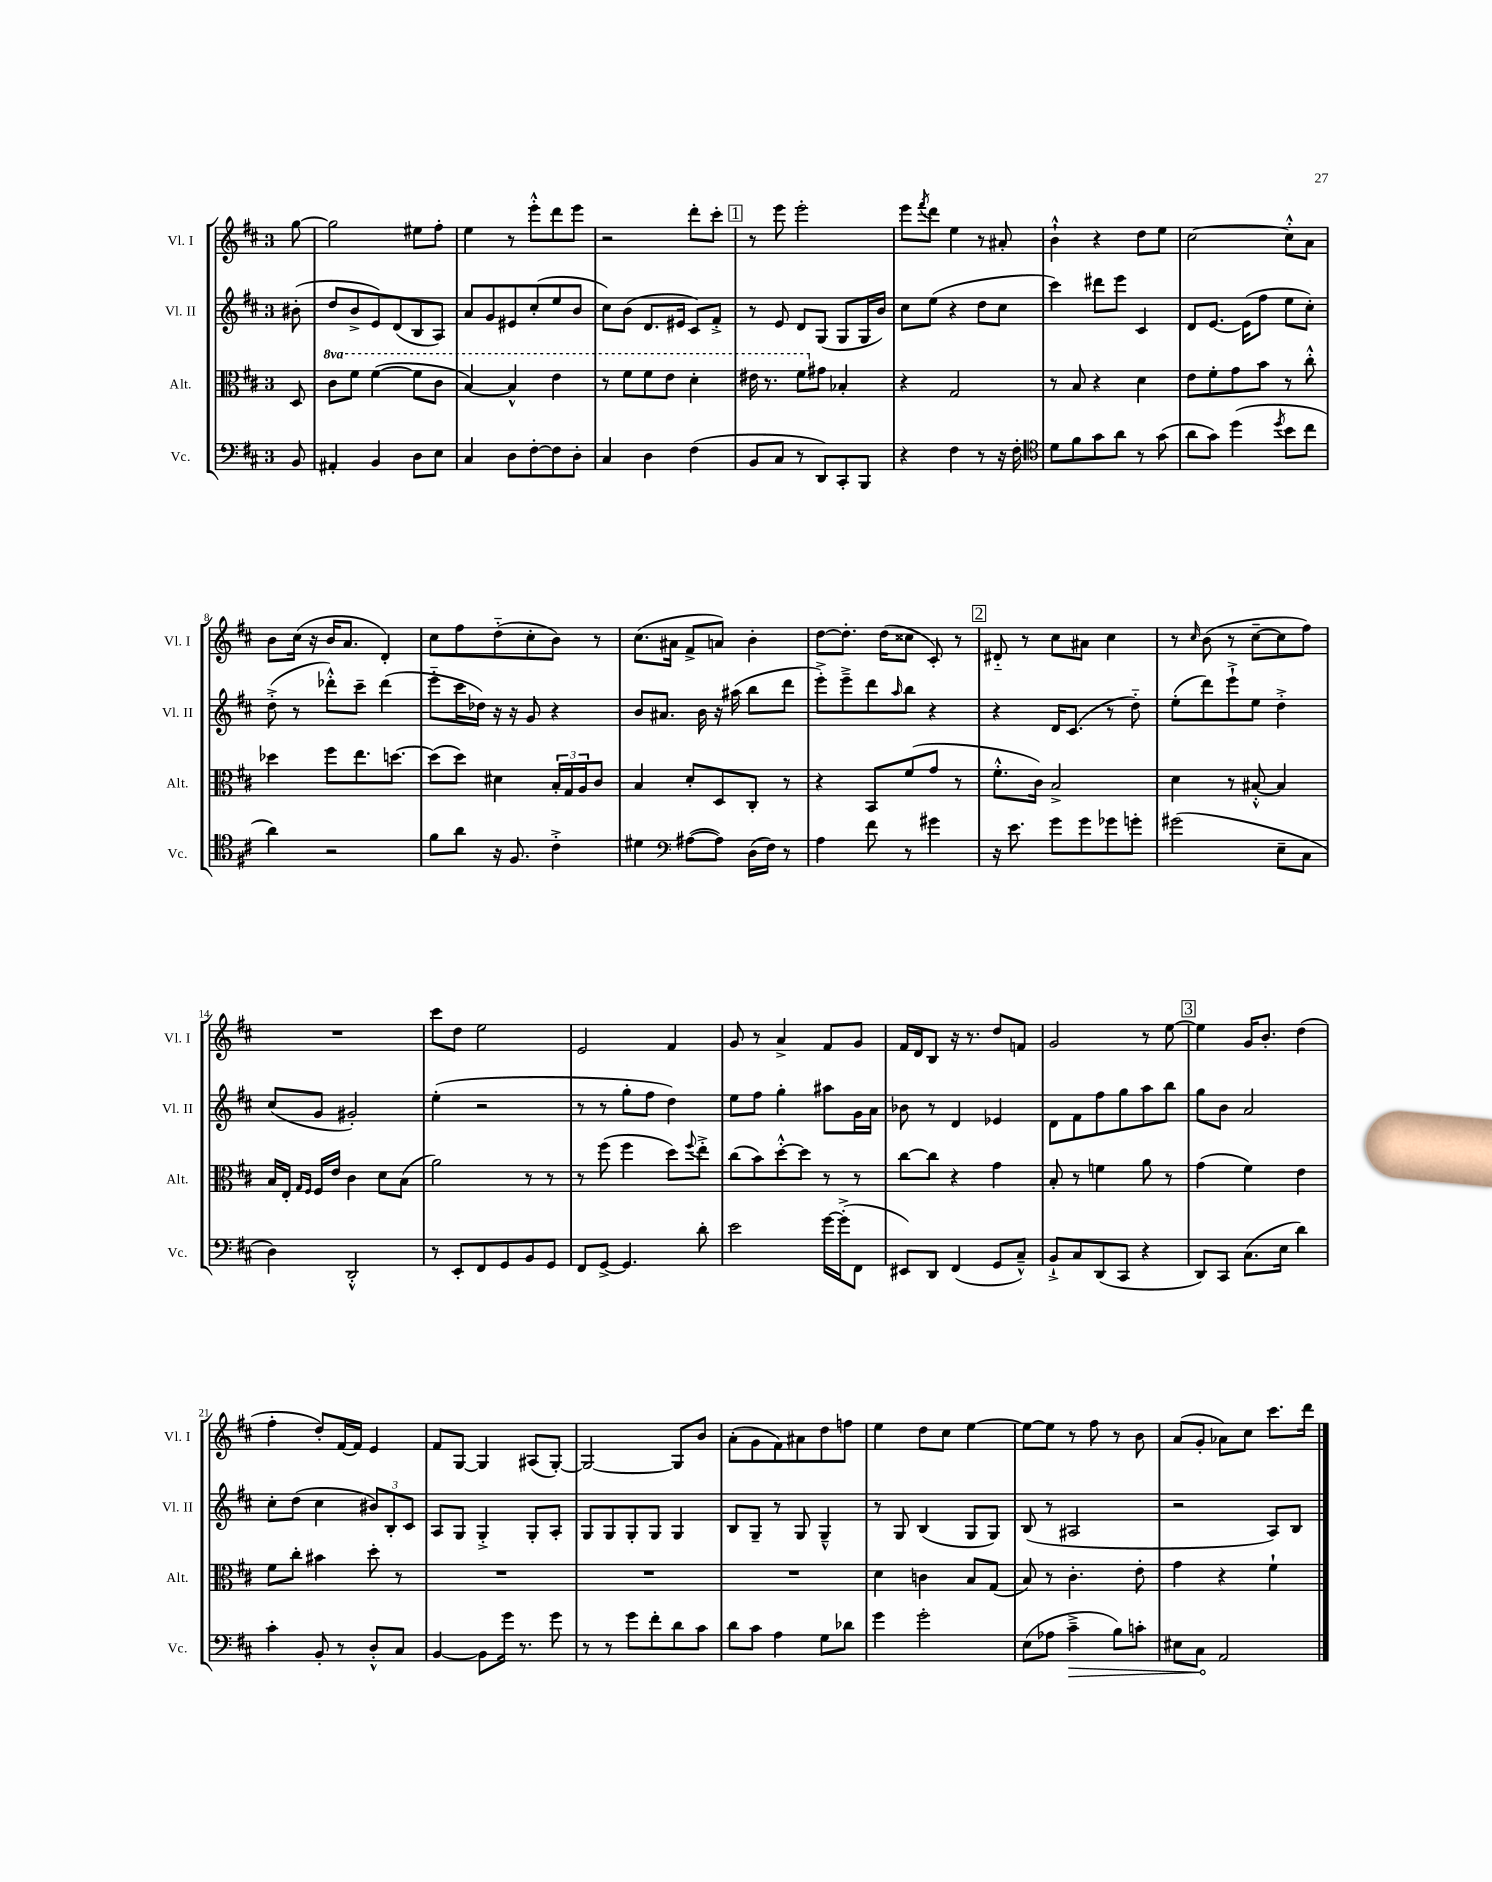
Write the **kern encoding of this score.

**kern	**kern	**kern	**kern
*staff4	*staff3	*staff2	*staff1
*clefF4	*clefC3	*clefG2	*clefG2
*k[f#c#]	*k[f#c#]	*k[f#c#]	*k[f#c#]
*M3/4	*M3/4	*M3/4	*M3/4
8BB	8D	(8b#'	[8gg
=	=	=	=
4AA#'	8cc#	8dd	2gg]
.	8ff#	8b^	.
4BB	([4ff#	8e)	.
.	.	(8d	.
8D	8ff#]	8B	8ee#
8E	8cc#	8A)	8ff#'
=	=	=	=
4C#	[4b)	8a	4ee
.	.	8g	.
8D	4b^^]	8e#	8r
[8F#'	.	(8cc#'	8eee'^^
8F#]	4ee	8ee	8ddd
8D'	.	8b	8eee
=	=	=	=
4C#	8r	8cc#)	2r
.	8ff#	(8b	.
4D	8ff#	8.d	.
.	8ee	.	.
.	.	16e#	.
(4F#	4dd'	8c#)	8ddd'
.	.	8f#'^	8ccc#'
=	=	=	=
8BB	16ee#	8r	8r
.	8.r	.	.
8C#	.	8e	8eee
8r	8ff#	8d	2eee'
8DD)	8g#	(8G	.
8CC#'	4B-'	8G	.
8BBB	.	16G	.
.	.	16b)	.
=	=	=	=
4r	4r	8cc#	8eee
.	.	.	8qfff#
.	.	(8ee	8ddd
4F#	2G	4r	4ee
8r	.	8dd	8r
16r	.	8cc#	8a#'
16F#'	.	.	.
=	=	=	=
*clefC4	*	*	*
8d	8r	4ccc#)	4b`^^
8f#	8B	.	.
8g	4r	8ddd#	4r
8a	.	8eee	.
8r	4d	4c#	8dd
(8g	.	.	8ee
=	=	=	=
8a	8e	8d	[2cc#
8g)	8f#'	[8.e	.
(4dd	8g	.	.
.	.	(16e]	.
.	8b	8ff#	.
8qdd	.	.	.
8b	8r	8ee	8cc#'^^]
8cc#	8cc#'^^	8cc#')	8a
=	=	=	=
4a)	4dd-	(8dd'^	8b
.	.	8r	(16cc#
.	.	.	16r
2r	8ff#	8ddd-'^^)	16b
.	.	.	8.a
.	8.ee	8ccc#~	.
.	.	(4ddd-	4d')
.	[8.dd	.	.
=	=	=	=
8f#	(8dd]	8eee'~	8cc#
8a	8dd)	16ccc#	8ff#
.	.	16dd-)	.
16r	4d#	16r	(8dd'~
8.F#	.	16r	.
.	.	8g	8cc#'
4c#'^	24B'	4r	8b)
.	24G	.	.
.	24A	.	.
.	8c#	.	8r
=	=	=	=
4d#	4B	8b	(8.cc#
.	.	8.a#	.
.	.	.	16a#
*clefF4	*	*	*
([8A#	8d'	.	8f#^
.	.	16b	.
8A#])	8D	16r	8a)
.	.	(16aa#	.
(16D	8C#'	8bb	4b'
16F#)	.	.	.
8r	8r	8ddd	.
=	=	=	=
4A	4r	8eee'^)	[8dd
.	.	8eee~^	8.dd']
8f#	8BB	8ddd	.
.	.	.	(16dd
.	.	16qqaa	.
8r	(8f#	8bb	8cc##
4g#	8g	4r	8c#')
.	8r	.	8r
=	=	=	=
16r	8.f#'^^	4r	8d#'~
8.e	.	.	.
.	.	.	8r
.	16c#)	.	.
8g	2B^	16d	8cc#
.	.	(8.c#	.
8g	.	.	8a#
8g-	.	8r	4cc#
8g'	.	8dd'~)	.
=	=	=	=
(2g#	4d	(8ee'	8r
.	.	.	16qqcc#
.	.	8ddd)	(8b
.	8r	8eee`^	8r
.	[8B#'^^	8ee	[8cc#~
8E~	4B#]	4dd'^	8cc#]
8C#	.	.	8ff#)
=	=	=	=
4D)	16B	(8cc#	2.r
.	16E'	.	.
.	16qqG	.	.
.	16qqF#	.	.
.	16F#	8g	.
.	16e	.	.
2DD'^^	4c#	2g#')	.
.	8d	.	.
.	(8B	.	.
=	=	=	=
8r	2a)	(4ee'	8ccc#
8EE'	.	.	8dd
8FF#	.	2r	2ee
8GG	.	.	.
8BB	8r	.	.
8GG	8r	.	.
=	=	=	=
8FF#	8r	8r	2e
[8GG^	(8ff#	8r	.
4.GG]	4ff#	8gg'	.
.	.	8ff#	.
.	8dd)	4dd)	4f#
.	8qqff#	.	.
8d'	8ee'^	.	.
=	=	=	=
2e	(8cc#	8ee	8g
.	8b)	8ff#	8r
.	[8dd'^^	4gg'	4a^
.	8dd]	.	.
[16g	8r	8aa#	8f#
(16g'^]	.	.	.
8FF#	8r	16g	8g
.	.	16a	.
=	=	=	=
8EE#)	[8cc#	8b-	16f#
.	.	.	16d
8DD	8cc#]	8r	8B
(4FF#	4r	4d	16r
.	.	.	8.r
8GG	4g	4e-	8dd
8C#~^^)	.	.	8f
=	=	=	=
8BB`^	8B'	8d	2g
8C#	8r	8f#	.
(8DD	4f	8ff#	.
8CC#	.	8gg	.
4r	8a	8aa	8r
.	8r	8bb	[8ee
=	=	=	=
8DD)	(4g	8gg	4ee]
8CC#	.	8b	.
(8.C#	4f#)	2a	16g
.	.	.	8.b'
16E	.	.	.
4d)	4e	.	(4dd
=	=	=	=
4c#'	8f#	8cc#'	4ff#'
.	8cc#'	(8dd	.
8BB'	4b#	4cc#	8dd')
8r	.	.	[16f#
.	.	.	16f#]
8D'^^	8dd'	12b#)	4e
.	.	12B'	.
8C#	8r	.	.
.	.	12c#	.
=	=	=	=
[4BB	2.r	8A	8f#
.	.	8G	[8G
8BB]	.	4G'^	4G]
16g	.	.	.
8.r	.	.	.
.	.	8G'	(8A#
8g	.	8A'	[8G')
=	=	=	=
8r	2.r	8G	2G_
8r	.	8G	.
8g	.	8G'	.
8f#'	.	8G	.
8d	.	4G	8G]
8c#	.	.	8b
=	=	=	=
8d	2.r	8B	(8a'
8c#	.	8G~	8g
4A	.	8r	8f#)
.	.	8G	8a#
8G	.	4G~^^	8dd
8d-	.	.	8ff
=	=	=	=
4g	4d	8r	4ee
.	.	8G	.
2g'	4c	(4B	8dd
.	.	.	8cc#
.	8B	8G	[4ee
.	(8G	8G)	.
=	=	=	=
(8E	8B)	(8B	8ee_
8A-	8r	8r	8ee]
4c#~^	4.c#'	2A#	8r
.	.	.	8ff#
8B)	.	.	8r
8c'	8e'	.	8b
=	=	=	=
8E#	4g	2r	(8a
8C#	.	.	8g'
2AA	4r	.	8a-)
.	.	.	8cc#
.	4f#`	8A)	8.ccc#
.	.	8B	.
.	.	.	16ddd
==	==	==	==
*-	*-	*-	*-
